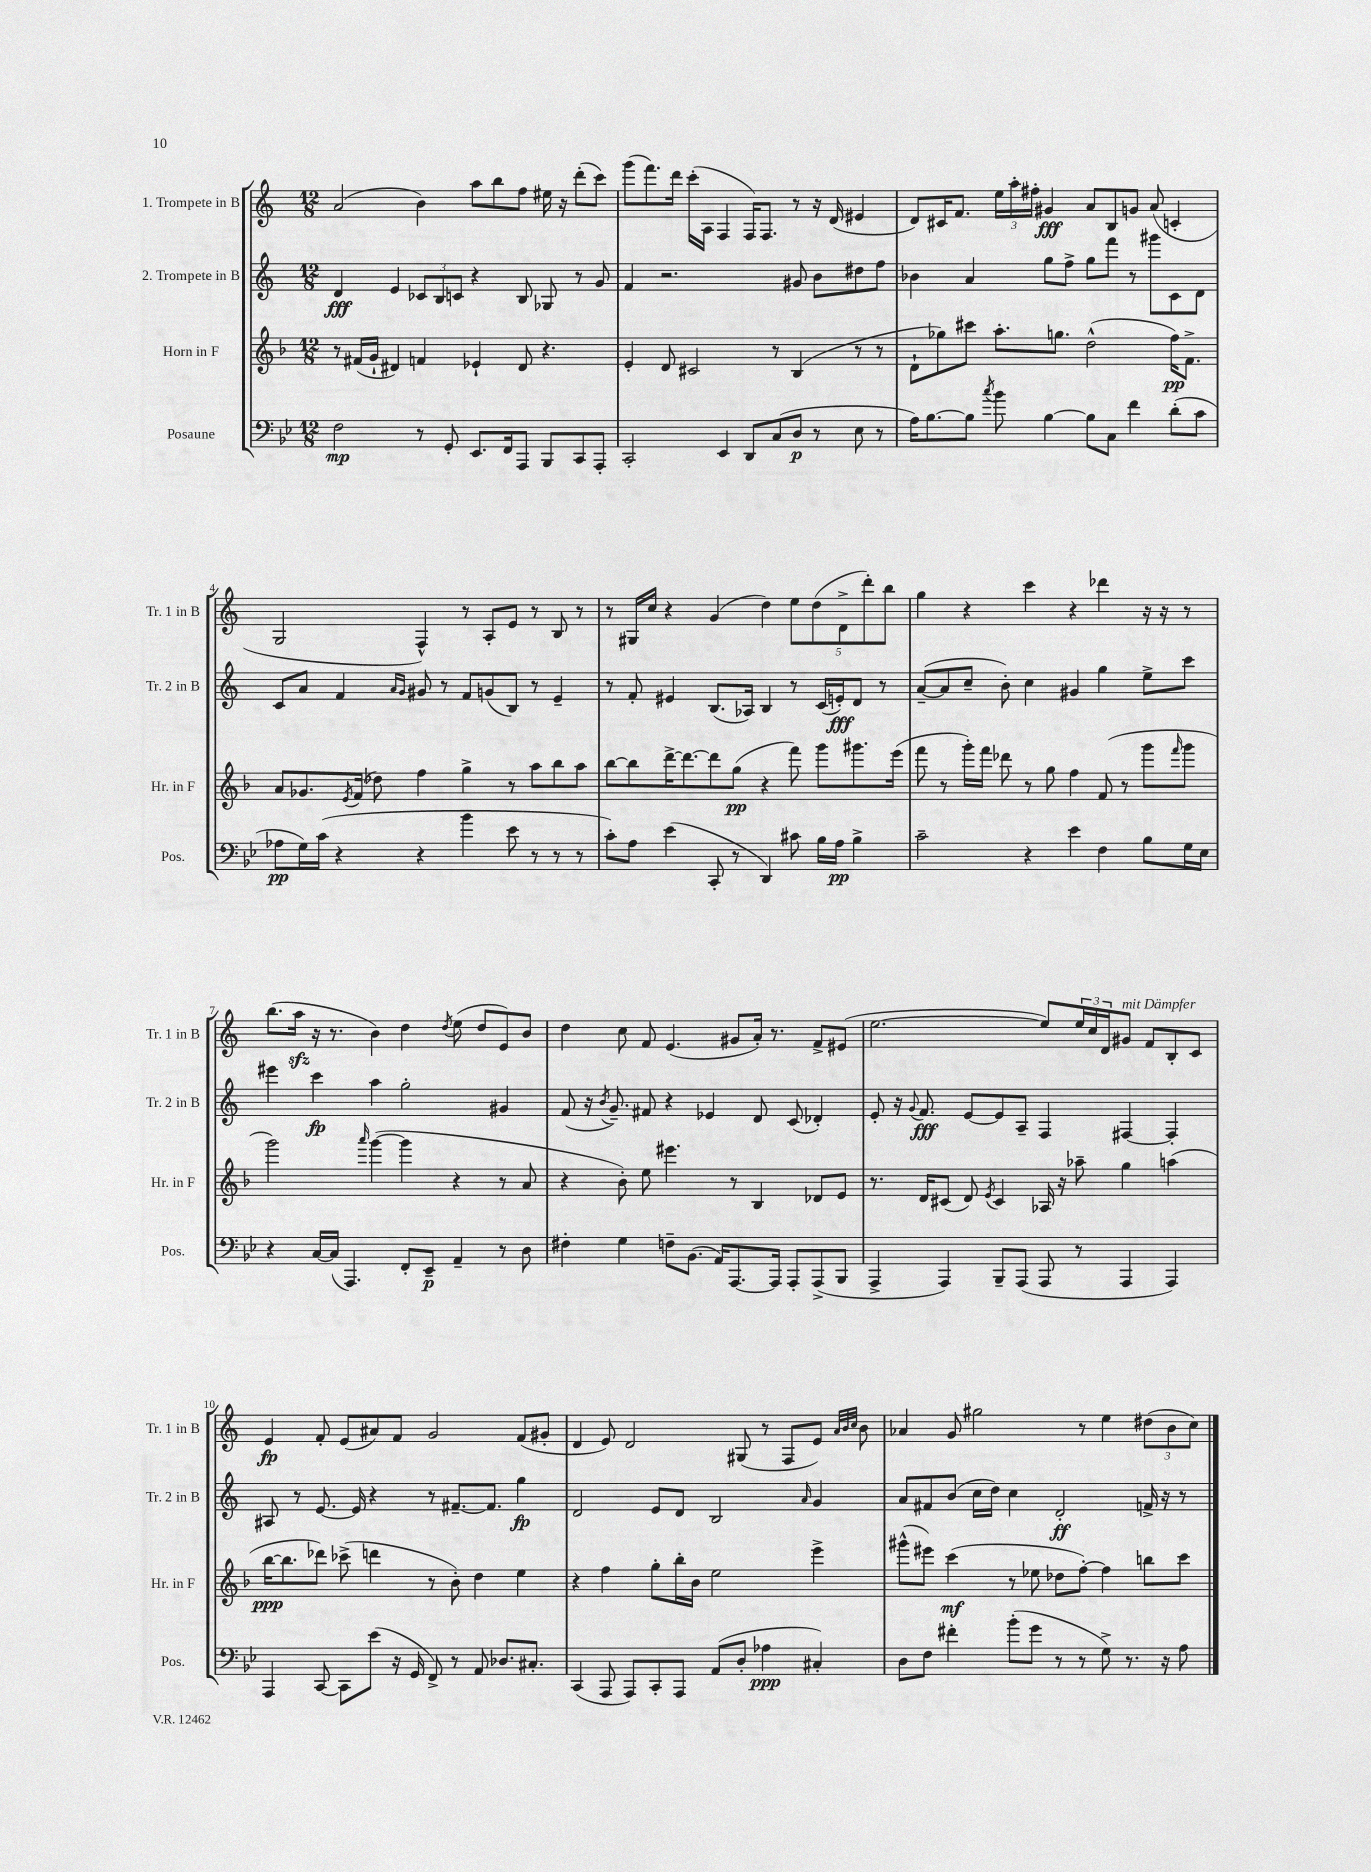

**kern	**kern	**kern	**kern
*staff4	*staff3	*staff2	*staff1
*clefF4	*clefG2	*clefG2	*clefG2
*k[b-e-]	*k[b-]	*k[]	*k[]
*M12/8	*M12/8	*M12/8	*M12/8
2F	8r	4d	(2a
.	(16f#	.	.
.	16g`	.	.
.	4d#)	4e	.
8r	4f	12c-	4b)
.	.	12B	.
8GG'	.	.	.
.	.	12c	.
8.EE-	4e-`	4r	8aa
.	.	.	8bb
16FF	.	.	.
8AAA	8d#	8B	8ff
8BBB-	4.r	8G-	16ee#
.	.	.	16r
8CC	.	8r	(8ddd'
8AAA'	.	8g	8ccc)
=	=	=	=
2CC'	4e'	4f	(8ggg
.	.	.	8.fff)
.	8d	2.r	.
.	.	.	16ddd
.	2c#	.	(16ccc'
.	.	.	16A
4EE-	.	.	4F
8DD	.	.	16F)
.	.	.	8.F
(8C	8r	.	.
8D	(4B-	8g#	8r
8r	.	8b	16r
.	.	.	(16d
8E-	8r	8dd#	4e#
8r	8r	8ff	.
=	=	=	=
16A)	8d`	4b-	8d)
[8.B-	.	.	.
.	8gg-)	.	16c#
.	.	.	8.f
8B-]	8ccc#	4a	.
8qcc	.	.	.
8b-	8.aa'	.	24ee
.	.	.	24aa'
.	.	.	24ff#'
[4B-	.	8gg	4g#
.	8.gg	.	.
.	.	8ff^	.
8B-]	(2dd^^	8gg	8a
8C	.	8fff	8B
4f	.	8r	8g
.	.	8ggg#	(8a
(8d'	16ff)	8c	4c'
.	8.f^	.	.
8c	.	8d	.
=	=	=	=
8A-	8a	8c	2G
16G)	8.g-	8a	.
(16c	.	.	.
4r	.	4f	.
.	8qe	.	.
.	(16f	.	.
.	8dd-)	.	.
.	.	16qqa	.
.	.	16qqg	.
4r	4ff	8g#	4F^^)
.	.	8r	.
4b-	4gg^	8f	8r
.	.	(8g	8A'
8e-	8r	8B)	8e
8r	8aa	8r	8r
8r	8bb-	4e~	8B
8r	8aa	.	8r
=	=	=	=
8c')	[8bb-	8r	8r
8A	8bb-]	8f'	16G#
.	.	.	16cc
(4e-	[16ddd^	4e#	4r
.	8.ddd_	.	.
8CC'	8ddd]	(8.B	(4g
8r	(8gg	.	.
.	.	16A-)	.
4DD)	4r	4B	4dd)
8c#	8fff)	8r	10ee
.	.	.	(10dd
16B-	8ggg	(16c	.
16A	.	16e')	.
.	.	.	10d^
4B-^	8.ggg#	8d	.
.	.	.	10ddd')
.	.	8r	.
.	.	.	10bb
.	(16eee	.	.
=	=	=	=
2c~	8fff	([8a~	4gg
.	8r	8a]	.
.	16ggg')	8cc~	4r
.	16fff	.	.
.	8ddd-	8b')	.
4r	8r	4cc	4ccc
.	8gg	.	.
4e-	4ff	4g#	4r
4F	(8f	4gg	4ddd-
.	8r	.	.
8B-	8ggg	8ee^	16r
.	.	.	16r
.	16qqfff	.	.
16G	8ggg	8ccc	8r
16E-	.	.	.
=	=	=	=
4r	2ggg)	4eee#	(8.bb
.	.	.	16aa
[16C	.	4ccc	16r
(16C]	.	.	8.r
4.AAA)	.	.	.
.	16qqaaa	.	.
.	([4ggg	4aa	4b)
8FF'	4ggg]	2gg'	4dd
8EE-~	.	.	.
.	.	.	8qdd
4AA~	4r	.	(8ee
.	.	.	8dd
8r	8r	4g#	8e)
8D	8a	.	8b
=	=	=	=
4F#'	4r	(8f	4dd
.	.	16r	.
.	.	8qb	.
.	.	8.g~)	.
4G	8b-')	.	8cc
.	8ee	8f#	8f
8F~	4.eee#	4r	(4.e
(8.BB-	.	.	.
.	.	4e-	.
16AA)	.	.	.
[8.AAA	8r	.	8g#
.	4B-	8d	16a')
16AAA]	.	.	8.r
8AAA'	.	(8c	.
(8AAA^	8d-	4d-')	8f^
8BBB-	8e	.	(8e#
=	=	=	=
4AAA^	8.r	8e'	[2.ee
.	.	16r	.
.	.	8qqg	.
.	16d	8.f	.
4AAA)	(8c#	.	.
.	8d)	[8e	.
.	8qe	.	.
8BBB-~	4c#	8e]	.
(8AAA	.	8A~	.
8AAA	16A-	4F	8ee])
.	16r	.	.
8r	8aa-~	.	24ee
.	.	.	24cc
.	.	.	24d
4AAA	4gg	[4F#	8g#
.	.	.	8f
4AAA)	(4aa	4F#']	8B'
.	.	.	8c
=	=	=	=
4AAA	[16bb-	8A#	4e
.	8.bb-]	.	.
.	.	8r	.
[8CC	8ddd-)	[8.e	8f'
8CC]	(8ccc-^	.	(8e
.	.	16e]	.
(8e-	4ddd	4r	8a#)
16r	.	.	8f
16GG	.	.	.
8FF^)	8r	8r	2g
8r	8b-')	[8.f#~	.
8AA	4dd	.	.
.	.	8.f#]	.
8.D-	.	.	.
.	4ee	4gg	(8f
8.C#'	.	.	.
.	.	.	8g#'
=	=	=	=
(4CC	4r	2d	4d
8AAA	4ff	.	8e)
8AAA)	.	.	2d
8CC'	8gg'	8e	.
8AAA	16bb-'	8d	.
.	16b-	.	.
(8AA	2ee	2B	.
8D'	.	.	(8G#
4A-	.	.	8r
.	.	.	8F
.	.	16qqa	.
4C#')	4eee^	4g	8e)
.	.	.	32qqa
.	.	.	32qqb
.	.	.	32qqcc
.	.	.	8b
=	=	=	=
8D	(8ggg#^^	8a	4a-
8F	8eee#)	8f#	.
4f#'	(4ccc	(8b	8g
.	.	16cc	2gg#
.	.	16dd)	.
(8b-'	8r	4cc	.
8g	8ee-	.	.
8r	8dd-	2d'	.
8r	[8ff')	.	8r
8G^)	4ff]	.	4ee
8.r	.	.	.
.	8bb	16f^	(12dd#
16r	.	16r	.
.	.	.	12b
8A	8ccc	8r	.
.	.	.	12cc)
==	==	==	==
*-	*-	*-	*-
